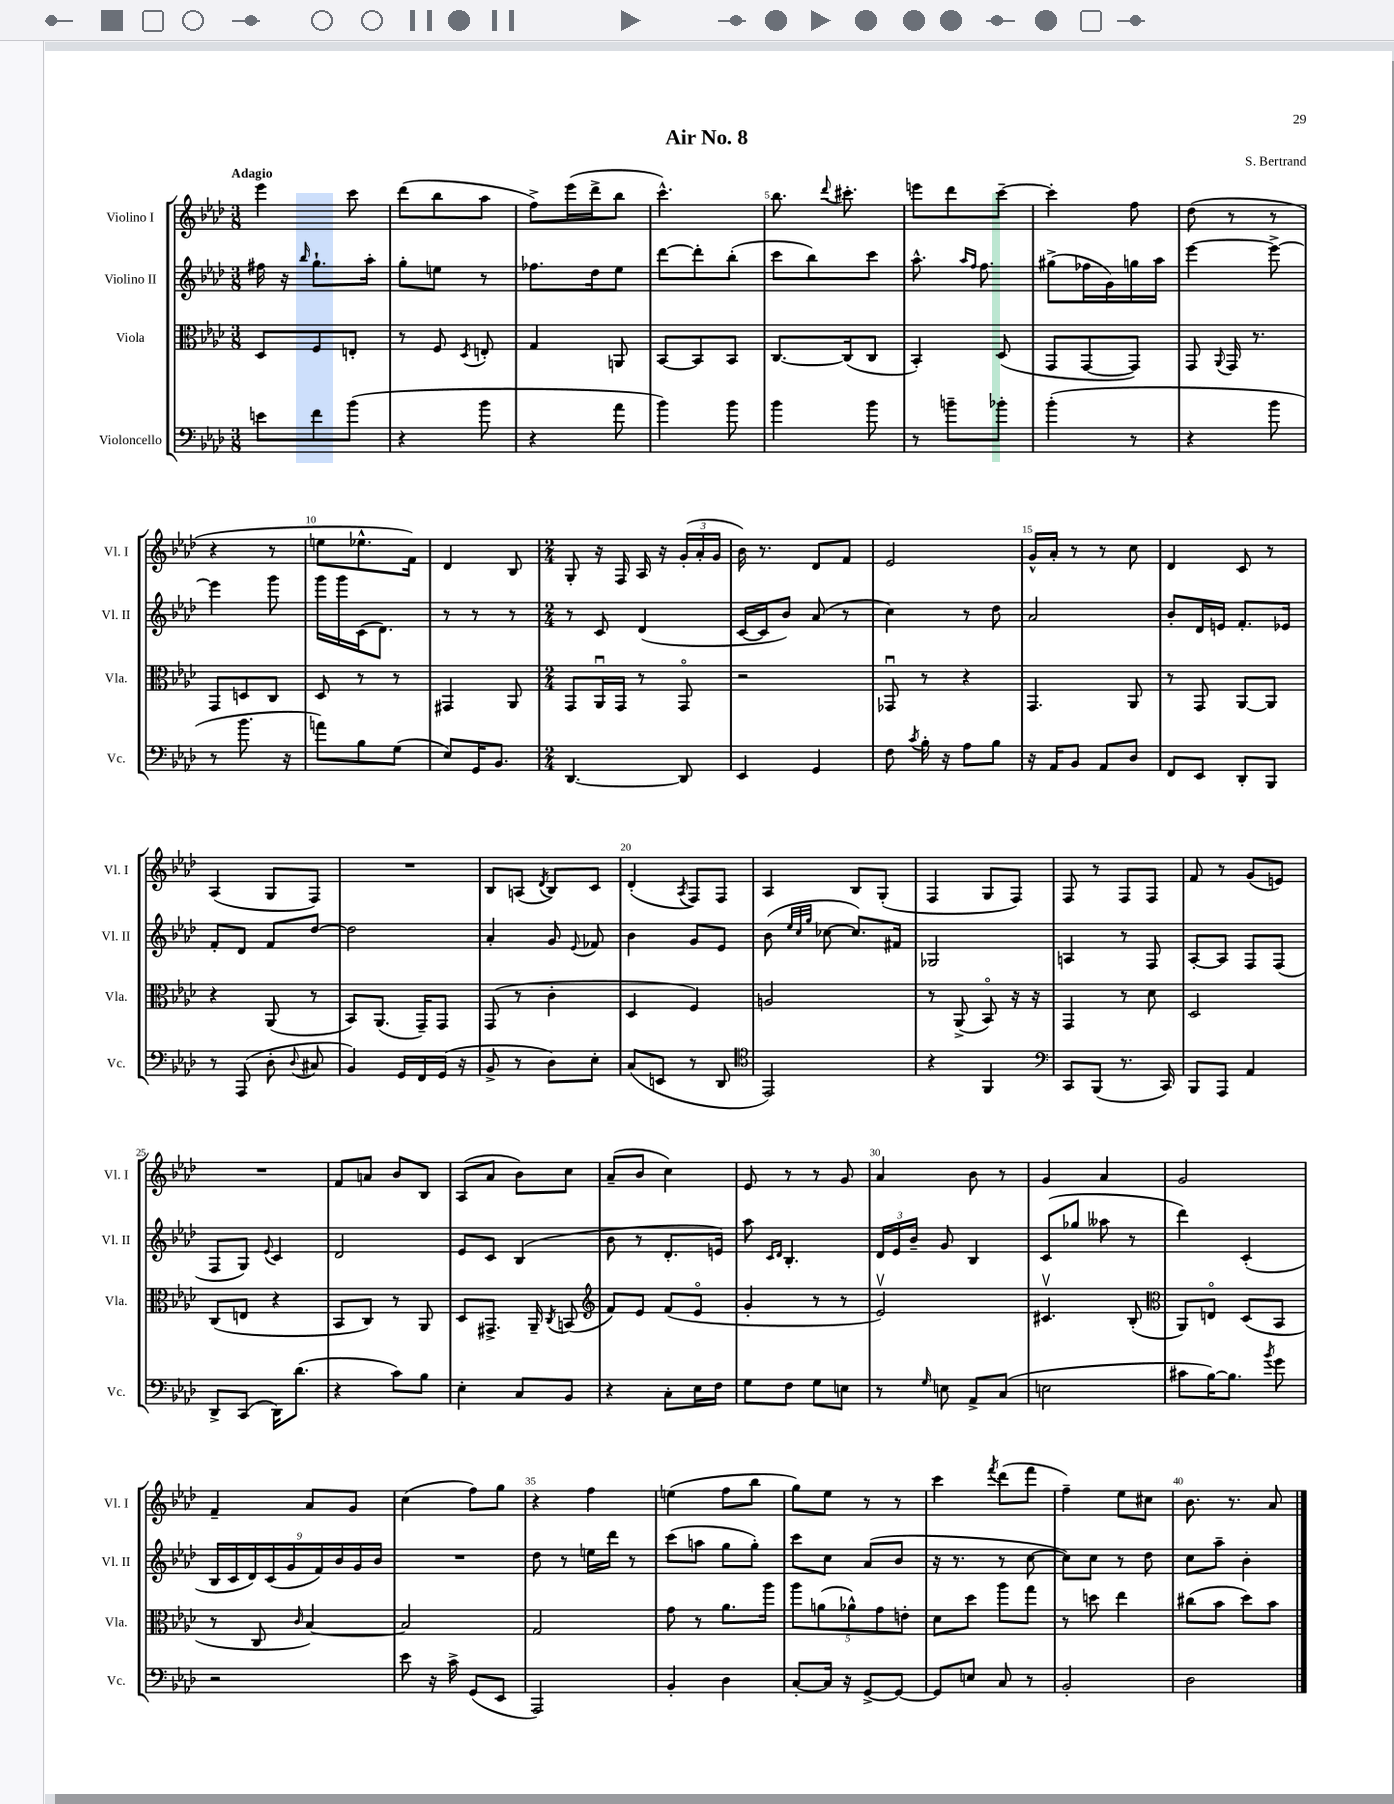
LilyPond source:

\header { title = "Air No. 8" composer = "S. Bertrand" }
<<
\new StaffGroup <<
\new Staff = "s0" \with { instrumentName = "Violino I" shortInstrumentName = "Vl. I" } {
    \clef treble \key aes \major \numericTimeSignature \time 3/8 \tempo "Adagio"
    \autoBeamOff ees'''4 c'''8 |
    des'''8[( bes''8 aes''8] |
    f''8[->) ees'''16( des'''16-> bes''8] |
    c'''4.-^) |
    bes''8. \appoggiatura { des'''8 } cis'''8.-. |
    e'''8[ des'''8 c'''8]~-- |
    c'''4-. f''8 |
    des''8( r8 r8 |
    r4 r8 |
    e''8[ ees''8.-^ f'16]) |
    des'4 bes8 |
    \numericTimeSignature \time 2/4 g8-. r16 f16 aes16 r16 \tuplet 3/2 { g'16[-.( aes'16-. g'16] } |
    bes'16) r8. des'8[ f'8] |
    ees'2 |
    g'16[-^ aes'16]-. r8 r8 c''8 |
    des'4 c'8 r8 |
    aes4( g8[ f8]) |
    R2 |
    bes8[ a8]( \acciaccatura { des'8 } bes8[) c'8] |
    des'4-.( \acciaccatura { aes8 } f8[) f8] |
    aes4 bes8[ g8]-.( |
    f4 g8[ f8]) |
    f8 r8 f8[ f8] |
    f'8 r8 g'8[( e'8]) |
    R2 |
    f'8[ a'8] bes'8[ bes8] |
    aes8[( aes'8] bes'8[) c''8] |
    aes'8[--( bes'8] c''4) |
    ees'8 r8 r8 g'8 |
    aes'4 bes'8 r8 |
    g'4 aes'4 |
    g'2 |
    f'4-- aes'8[ g'8] |
    c''4( f''8[) g''8] |
    r4 f''4 |
    e''4( f''8[ bes''8] |
    g''8[) ees''8] r8 r8 |
    c'''4 \acciaccatura { f'''8 } des'''8[( f'''8] |
    f''4--) ees''8[ cis''8] |
    bes'8. r8. aes'8 \bar "|." |
}
\new Staff = "s1" \with { instrumentName = "Violino II" shortInstrumentName = "Vl. II" } {
    \clef treble \key aes \major \numericTimeSignature \time 3/8
    \autoBeamOff fis''16 r16 \grace { bes''16 } g''8.[-! aes''16]-. |
    g''8[-. e''8] r8 |
    fes''8.[ des''16 ees''8] |
    des'''8[~ des'''8-. bes''8]-.( |
    c'''8[ bes''8) c'''8] |
    aes''8.-^ \grace { aes''16[ f''16] } f''8. |
    gis''8[->( fes''16 g'16) g''16 aes''16] |
    ees'''4~ ees'''8~-> |
    ees'''4 g'''8 |
    g'''16[ g'''16 c'16( des'8.]) |
    r8 r8 r8 |
    \numericTimeSignature \time 2/4 r8 c'8 des'4( |
    c'16[~ c'16 bes'8]) aes'8( r8 |
    c''4) r8 des''8 |
    aes'2 |
    bes'8[-. des'16 e'16] f'8.[-. ees'16] |
    f'8[-. des'8] f'8[ des''8]~ |
    des''2 |
    aes'4-. g'8 \appoggiatura { ees'8 } fes'8 |
    bes'4 g'8[ ees'8] |
    bes'8( \grace { ees''32[ c''32 g''32] } ces''8~ ces''8.[) fis'16] |
    ges2 |
    a4 r8 f8 |
    aes8[~-. aes8] f8[ f8]( |
    f8[ g8]) \appoggiatura { ees'8 } c'4 |
    des'2 |
    ees'8[ c'8] bes4( |
    bes'8 r8 des'8.[-. e'16]) |
    aes''8 \grace { c'16[ des'16] } bes4.-. |
    \tuplet 3/2 { des'16[ ees'16 bes'16]-- } g'8 bes4 |
    c'8[( ges''8] aeses''8 r8 |
    des'''4) c'4-.( |
    \tuplet 9/8 { bes16[ c'16 des'16) c'16( g'16 f'16) bes'16 g'16 bes'16] } |
    R2 |
    des''8 r8 e''16[ des'''16] r8 |
    c'''8[( a''8] g''8[ g''8]-.) |
    c'''8[ c''8] aes'8[( bes'8] |
    r16 r8. r8 c''8~ |
    c''8[) c''8] r8 des''8 |
    c''8[ aes''8]-- bes'4-. \bar "|." |
}
\new Staff = "s2" \with { instrumentName = "Viola" shortInstrumentName = "Vla." } {
    \clef alto \key aes \major \numericTimeSignature \time 3/8
    \autoBeamOff des8[ f8 e8]-. |
    r8 f8 \acciaccatura { des8 } e8-. |
    g4 a,8 |
    bes,8[~ bes,8 bes,8] |
    c8.[~ c16( c8] |
    bes,4-.) des8( |
    g,8[ g,8~ g,8]) |
    g,8 \appoggiatura { aes,8 } g,16 r8. |
    g,8[ d8 c8] |
    des8 r8 r8 |
    gis,4 aes,8 |
    \numericTimeSignature \time 2/4 g,8[ aes,16\downbow g,16] r8 g,8\flageolet |
    r2 |
    ges,8\downbow r8 r4 |
    g,4. aes,8 |
    r8 g,8 aes,8[~ aes,8] |
    r4 aes,8( r8 |
    bes,8[) aes,8.]( g,16[--) g,8] |
    g,8( r8 c'4-. |
    des4 f4) |
    a2 |
    r8 aes,8->( bes,8\flageolet) r16 r16 |
    g,4 r8 des'8 |
    des2 |
    c8[( e8] r4 |
    bes,8[ c8]) r8 aes,8 |
    des8[ gis,8.]-> aes,16-- \acciaccatura { c8 } b,8( |
    \clef treble f'8[) ees'8] f'8[( ees'8]\flageolet |
    g'4-. r8 r8 |
    ees'2\upbow) |
    cis'4.\upbow bes8-.( |
    \clef alto aes,8[) e8]\flageolet des8[( bes,8] |
    r8 c8 \grace { c'16 } bes4~) |
    bes2 |
    g2 |
    g'8 r8 aes'8.[ aes''16] |
    \tuplet 5/4 { aes''8[ a'8( aes'8-^) g'8 e'8]-. } |
    des'8[ des''8] aes''8[ g''8] |
    r8 d''8 ees''4 |
    cis''8[( bes'8] des''8[) bes'8] \bar "|." |
}
\new Staff = "s3" \with { instrumentName = "Violoncello" shortInstrumentName = "Vc." } {
    \clef bass \key aes \major \numericTimeSignature \time 3/8
    \autoBeamOff e'8[ f'8 bes'8]( |
    r4 bes'8 |
    r4 aes'8 |
    bes'4) bes'8 |
    bes'4 bes'8 |
    r8 b'8[-- bes'8]-. |
    bes'4-.( r8 |
    r4 bes'8 |
    r8 bes'8. r16 |
    a'8[) bes8 g8]( |
    ees8[) g,16 bes,8.] |
    \numericTimeSignature \time 2/4 des,4.~ des,8 |
    ees,4 g,4 |
    f8 \acciaccatura { c'8 } bes16-. r16 aes8[ bes8] |
    r16 aes,16[ bes,8] aes,8[ des8] |
    f,8[ ees,8] des,8[-. bes,,8] |
    r8 aes,,8( des8-. \appoggiatura { des8 } cis8 |
    bes,4) g,16[ f,16 g,16]( r16 |
    bes,8-> r8 des8[) ees8]-. |
    c8[( e,8] r8 des,8 |
    \clef tenor ees,2) |
    r4 f,4 |
    \clef bass c,8[ bes,,8]( r8. c,16) |
    bes,,8[ aes,,8] aes,4 |
    des,8[-> c,8]( des,16[) des'8.]( |
    r4 c'8[) bes8] |
    ees4-. c8[ bes,8] |
    r4 c8[-. ees16 f16] |
    g8[ f8] g8[ e8] |
    r8 \grace { g16 } e8 aes,8[-> c8]( |
    e2 |
    cis'8[ bes16~) bes8.] \acciaccatura { bes'8 } g'8 |
    r2 |
    ees'8 r16 c'16-> g,8[( ees,8] |
    aes,,2) |
    bes,4-. des4 |
    c8[~-. c16] r16 g,8[~-> g,8]~ |
    g,8[ e8] c8 r8 |
    bes,2-. |
    des2 \bar "|." |
}
>>
>>
\layout { \context { \Score \override BarNumber.break-visibility = ##(#f #t #t) barNumberVisibility = #(every-nth-bar-number-visible 5) } }
